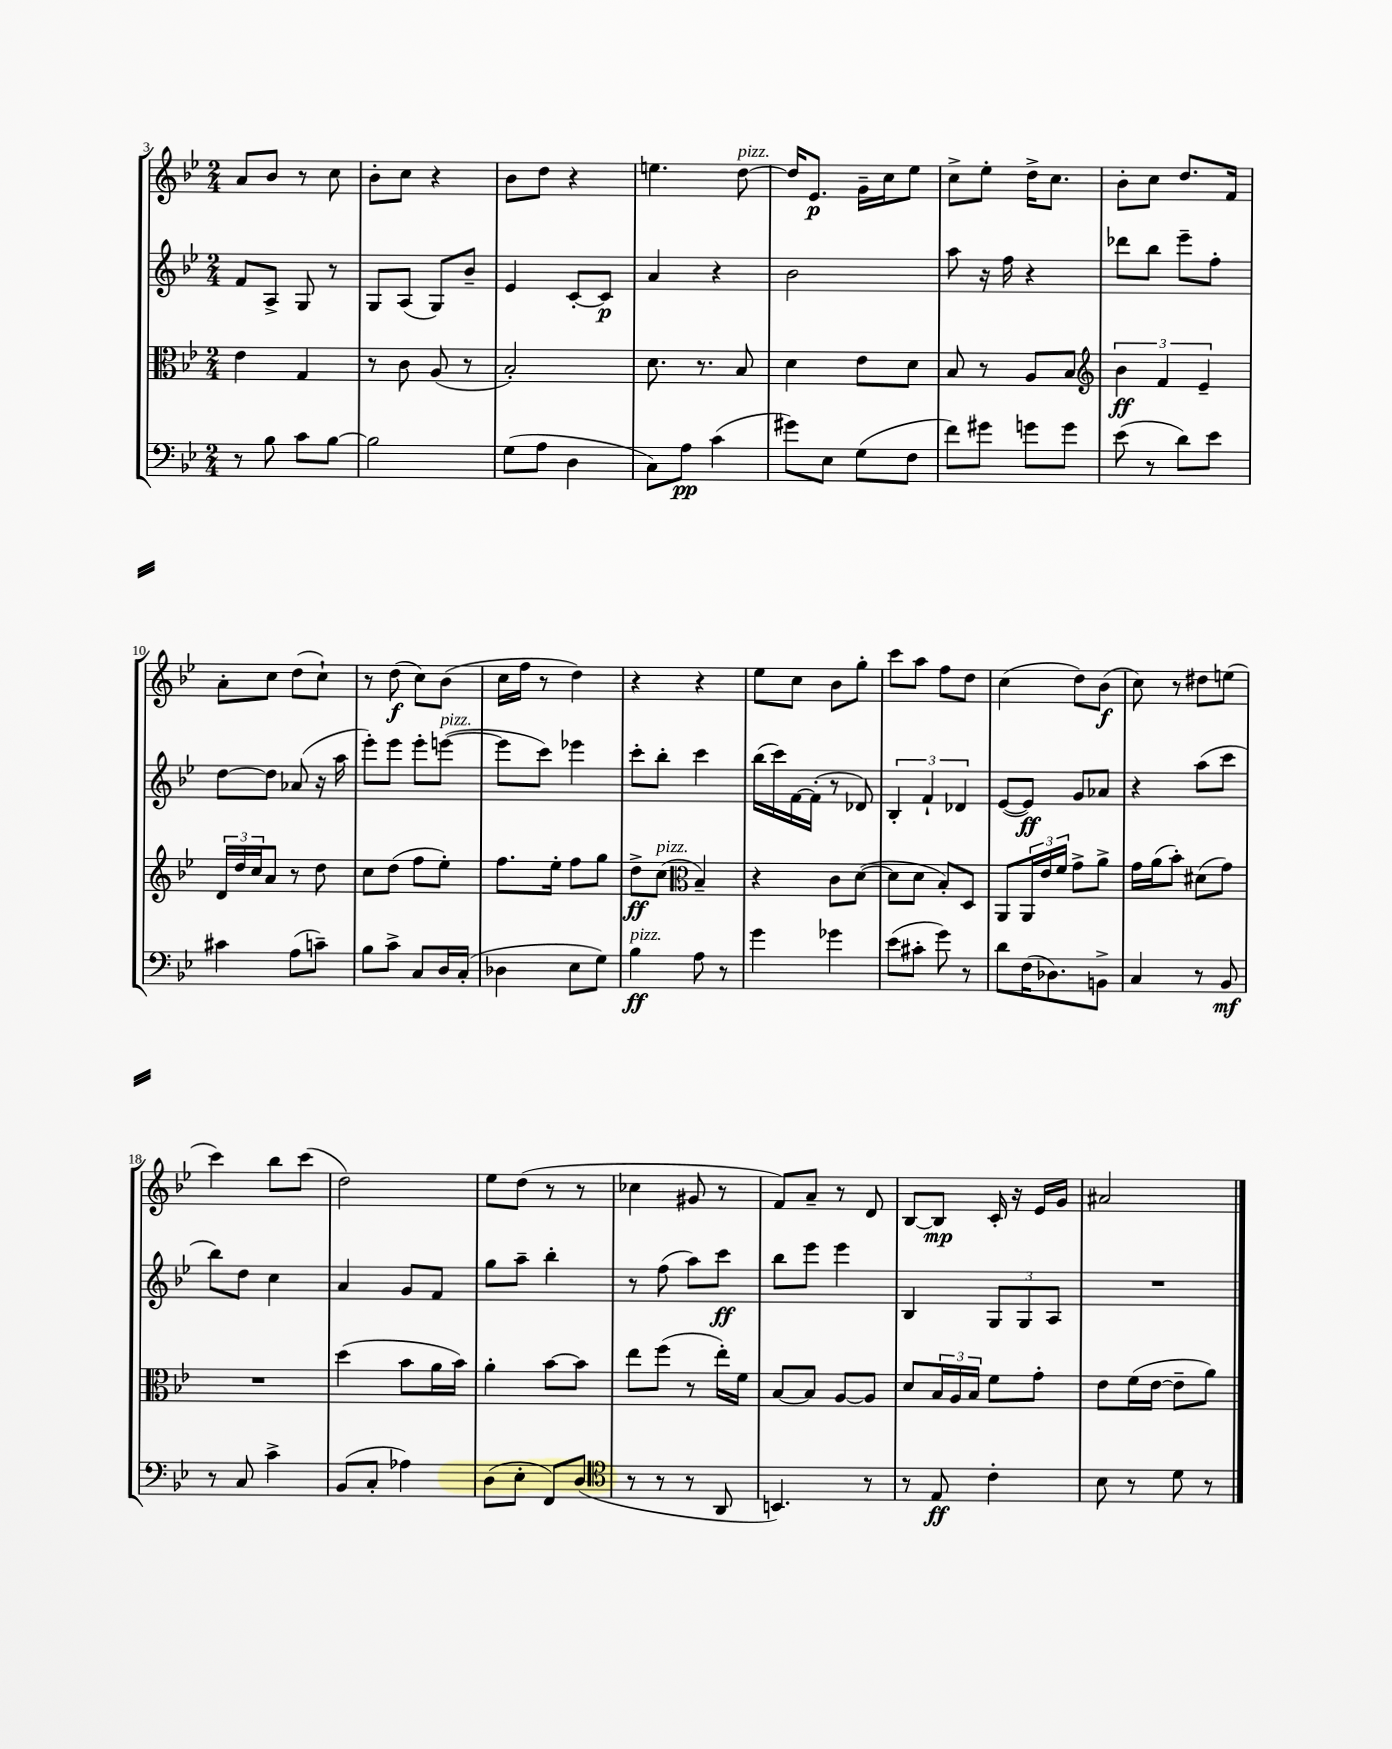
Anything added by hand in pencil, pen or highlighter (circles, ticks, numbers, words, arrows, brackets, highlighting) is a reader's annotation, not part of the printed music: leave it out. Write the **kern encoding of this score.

**kern	**kern	**kern	**kern
*staff4	*staff3	*staff2	*staff1
*clefF4	*clefC3	*clefG2	*clefG2
*k[b-e-]	*k[b-e-]	*k[b-e-]	*k[b-e-]
*M2/4	*M2/4	*M2/4	*M2/4
8r	4e-	8f	8a
8B-	.	8A^	8b-
8c	4G	8G	8r
[8B-	.	8r	8cc
=	=	=	=
2B-]	8r	8G	8b-'
.	8c	(8A	8cc
.	(8A	8G)	4r
.	8r	8b-~	.
=	=	=	=
(8G	2B-')	4e-	8b-
8A	.	.	8dd
4D	.	[8c'	4r
.	.	8c]	.
=	=	=	=
8C)	8.d	4a	4.ee
8A	.	.	.
.	8.r	.	.
(4c	.	4r	.
.	8B-	.	[8dd
=	=	=	=
8g#)	4d	2b-	16dd]
.	.	.	8.e-
8E-	.	.	.
(8G	8e-	.	16g~
.	.	.	16cc
8F	8d	.	8ee-
=	=	=	=
8f)	8B-	8aa	8cc^
8g#	8r	16r	8ee-'
.	.	16ff	.
8g	8A	4r	16dd^
.	.	.	8.cc
8g	8B-	.	.
=	=	=	=
*	*clefG2	*	*
(8e-	6b-	8ddd-	8b-'
8r	.	8bb-	8cc
.	6f	.	.
8d)	.	8eee-~	8.dd
.	6e-~	.	.
8e-	.	8ff'	.
.	.	.	16f
=	=	=	=
4c#	24d	[8dd	8a'
.	24dd	.	.
.	24cc	.	.
.	8a	8dd]	8cc
(8A	8r	(8a-	(8dd
8c~)	8dd	16r	8cc`)
.	.	16aa	.
=	=	=	=
8B-	8cc	8eee-')	8r
8c^	(8dd	8eee-	(8dd
8C	8ff	8eee-'	8cc)
16D	8ee-')	([8eee	(8b-
(16C'	.	.	.
=	=	=	=
4D-	8.ff	8eee]	16cc
.	.	.	16ff
.	.	8ccc)	8r
.	16ee-'	.	.
8E-	8ff	4eee-	4dd)
8G)	8gg	.	.
=	=	=	=
4B-	8dd^	8ccc'	4r
.	(8cc	8bb-'	.
*	*clefC3	*	*
8A	4B-~)	4ccc	4r
8r	.	.	.
=	=	=	=
4g	4r	(16bb-	8ee-
.	.	16ccc)	.
.	.	[16f	8cc
.	.	(16f']	.
4g-	8c	8r	8b-
.	([8d	8d-)	8gg'
=	=	=	=
(8e-	8d]	6B-'	8ccc
8c#'	8d	.	8aa
.	.	6f`	.
8g)	8B-')	.	8ff
.	.	6d-	.
8r	8D	.	8dd
=	=	=	=
8d	8AA	([8e-	(4cc
(16F	24AA	8e-])	.
.	24e-	.	.
8.D-)	.	.	.
.	24f	.	.
.	8g^	8g	8dd)
8BB^	8a^	8a-	(8b-
=	=	=	=
4C	16g	4r	8cc)
.	(16a	.	.
.	8b-')	.	8r
8r	(8d#	(8aa	8dd#
8BB-	8g)	8ccc	(8ee
=	=	=	=
8r	2r	8bb-)	4ccc)
8C	.	8dd	.
4c^	.	4cc	8bb-
.	.	.	(8ccc
=	=	=	=
(8BB-	(4dd	4a	2dd)
8C'	.	.	.
4A-)	8b-	8g	.
.	16a	8f	.
.	16b-)	.	.
=	=	=	=
(8D	4a'	8gg	8ee-
8E-'	.	8aa~	(8dd
8FF)	[8b-	4bb-'	8r
(8D	8b-]	.	8r
=	=	=	=
*clefC4	*	*	*
8r	8ee-	8r	4cc-
8r	(8ff	(8ff	.
8r	8r	8aa)	8g#
8AA	16ee-')	8ccc	8r
.	16f	.	.
=	=	=	=
4.BB)	[8B-	8bb-	8f)
.	8B-]	8eee-	8a~
.	[8A	4eee-	8r
8r	8A]	.	8d
=	=	=	=
8r	8d	4B-	[8B-
8E-	24B-	.	8B-]
.	24A	.	.
.	24B-	.	.
4c'	8f	12G	16c'
.	.	.	16r
.	.	12G	.
.	8g'	.	16e-
.	.	12A	.
.	.	.	16g
=	=	=	=
8B-	8e-	2r	2a#
8r	(16f	.	.
.	[16e-	.	.
8d	8e-~]	.	.
8r	8a)	.	.
==	==	==	==
*-	*-	*-	*-
